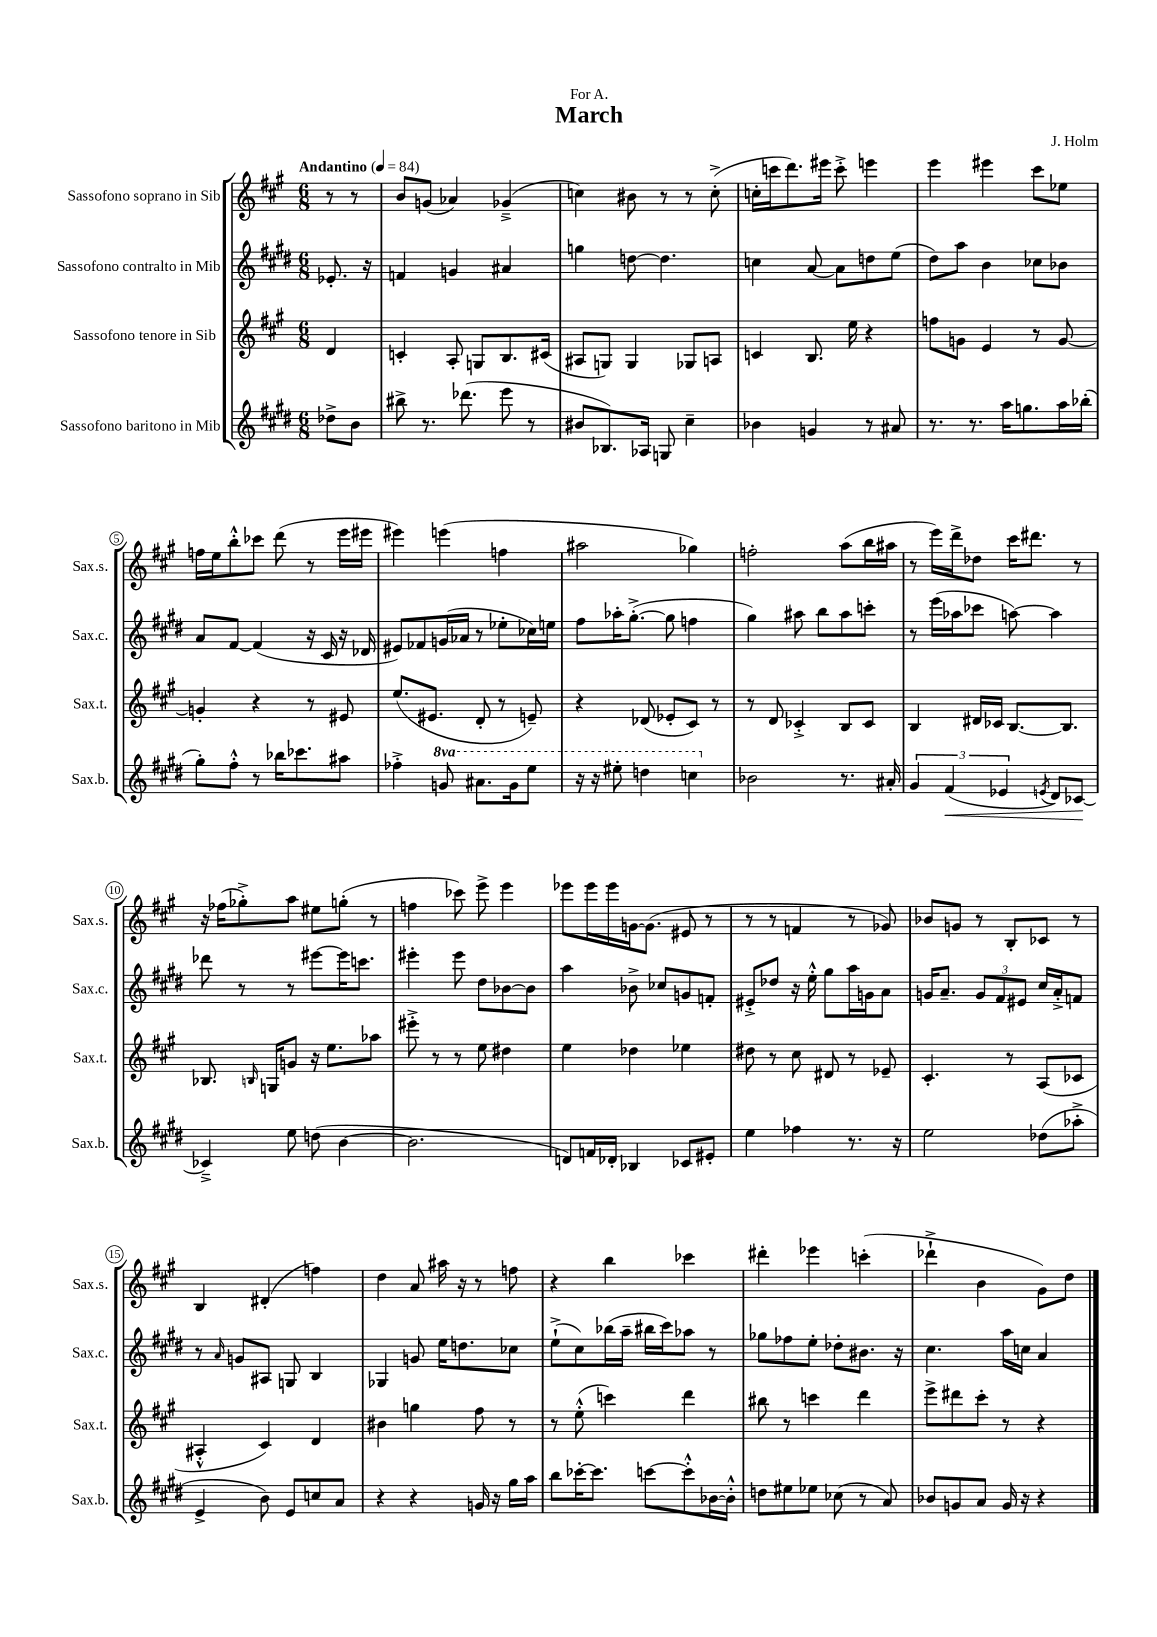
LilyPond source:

\header { title = "March" composer = "J. Holm" dedication = "For A." }
<<
\new StaffGroup <<
\new Staff = "s0" \with { instrumentName = "Sassofono soprano in Sib" shortInstrumentName = "Sax.s." } {
    \clef treble \key a \major \numericTimeSignature \time 6/8 \partial 4 \tempo "Andantino" 4 = 84
    \autoBeamOff r8 r8 |
    b'8[ g'8]( aes'4) ges'4--->( |
    c''4) bis'8 r8 r8 c''8-.->( |
    c''16[-. c'''16 d'''8.) eis'''16] c'''8-.-> e'''4 |
    e'''4 eis'''4 cis'''8[ ees''8] |
    f''16[ e''16 b''8-.-^ ces'''8] d'''8( r8 e'''16[ eis'''16] |
    eis'''4) e'''4( f''4 |
    ais''2 ges''4) |
    f''2-. a''8[( b''16 ais''16] |
    r8 e'''16[) d'''16-> des''8] cis'''16[ dis'''8.] r8 |
    r16 fes''16[( ges''8-.->) a''8] eis''8[ g''8]-.( r8 |
    f''4 ces'''8) e'''8-> e'''4 |
    ees'''8[ ees'''16 ees'''16 g'16~ g'8.]( eis'8 r8 |
    r8 r8 f'4 r8 ges'8) |
    bes'8[ g'8] r8 b8[-. ces'8] r8 |
    b4 dis'4-.( f''4) |
    d''4 a'8 ais''16 r16 r8 f''8 |
    r4 b''4 ces'''4 |
    dis'''4-. ees'''4 c'''4-.( |
    des'''4-!-> b'4 gis'8[) d''8] \bar "|." |
}
\new Staff = "s1" \with { instrumentName = "Sassofono contralto in Mib" shortInstrumentName = "Sax.c." } {
    \clef treble \key e \major \numericTimeSignature \time 6/8 \partial 4
    \autoBeamOff ees'8.-. r16 |
    f'4 g'4 ais'4 |
    g''4 d''8~ d''4. |
    c''4 a'8~ a'8[ d''8 e''8]( |
    dis''8[) a''8] b'4 ces''8[ bes'8] |
    a'8[ fis'8]~ fis'4( r16 cis'16 r16 des'16 |
    eis'8[) fes'8 g'16( aes'16] r8 ees''8[-. ces''16) e''16] |
    fis''8[ aes''16-. gis''8.]~-.->( gis''8 f''4 |
    gis''4) ais''8 b''8[ ais''8 c'''8]-. |
    r8 e'''16[( aes''16 ces'''8] a''8~) a''4 |
    des'''8 r8 r8 eis'''8[~ eis'''16 c'''8.] |
    eis'''4-. eis'''8 dis''8[ bes'8~ bes'8] |
    a''4 bes'8-> ces''8[ g'8 f'8]-. |
    eis'8[-.-> des''8] r16 e''16-.-^ gis''8[ a''16 g'16 a'8] |
    g'16[ a'8.]-- \tuplet 3/2 { g'8[ fis'8 eis'8] } cis''16[ a'16-.-> f'8] |
    r8 \grace { a'16 } g'8[ ais8] g8 b4 |
    ges4 g'8 e''16[ d''8. ces''8] |
    e''8[-!->( cis''8) bes''16( a''16]-- bis''16[ cis'''16) aes''8] r8 |
    ges''8[ fes''8 e''8]-. des''8[-. bis'8.] r16 |
    cis''4. a''16[ c''16] a'4 \bar "|." |
}
\new Staff = "s2" \with { instrumentName = "Sassofono tenore in Sib" shortInstrumentName = "Sax.t." } {
    \clef treble \key a \major \numericTimeSignature \time 6/8 \partial 4
    \autoBeamOff d'4 |
    c'4-. a8-. g8[ b8. cis'16]( |
    ais8[ g8]) g4 ges8[ a8] |
    c'4 b8. e''16 r4 |
    f''8[ g'8] e'4 r8 g'8~ |
    g'4-. r4 r8 eis'8 |
    e''8.[( eis'8.] d'8-. r8 e'8--) |
    r4 des'8( ees'8[-. cis'8]) r8 |
    r8 d'8 ces'4-.-> b8[ ces'8] |
    b4 dis'16[ ces'16] b8.[~ b8.] |
    bes8. \grace { b16 } g16[ g'8] r16 e''8.[ aes''8] |
    eis'''8-.-> r8 r8 e''8 dis''4 |
    e''4 des''4 ees''4 |
    dis''8 r8 cis''8 dis'8 r8 ees'8-- |
    cis'4.-. r8 a8[( ces'8] |
    ais4-.-^ cis'4) d'4 |
    bis'4 g''4 fis''8 r8 |
    r8 e''8-.-^( c'''4) d'''4 |
    bis''8 r8 c'''4 d'''4 |
    e'''8[-> dis'''8 cis'''8]-. r8 r4 \bar "|." |
}
\new Staff = "s3" \with { instrumentName = "Sassofono baritono in Mib" shortInstrumentName = "Sax.b." } {
    \clef treble \key e \major \numericTimeSignature \time 6/8 \set Staff.ottavationMarkups = #ottavation-simple-ordinals \partial 4
    \autoBeamOff des''8[-> b'8] |
    bis''8-> r8. des'''8.( e'''8 r8 |
    bis'8[ bes8.) aes16] g8 cis''4-- |
    bes'4 g'4 r8 ais'8 |
    r8. r8. a''16[ g''8. a''16 bes''16]-.( |
    gis''8[-.) fis''8]-.-^ r8 bes''16[ ces'''8. ais''8] |
    fes''4-.-> \ottava #1 g''8 ais''8.[ g''16 e'''8] |
    r16 r16 eis'''8-. d'''4 c'''4 \ottava #0 |
    bes'2 r8. ais'16-. |
    \tuplet 3/2 { gis'4 fis'4\<( ees'4 } \acciaccatura { e'8 } dis'8[) ces'8]~\! |
    ces'4---> e''8 d''8( b'4~ |
    b'2. |
    d'8[) f'16 des'16]-. bes4 ces'8[ eis'8]-. |
    e''4 fes''4 r8. r16 |
    e''2 des''8[( aes''8]-.-> |
    e'4-> b'8) e'8[ c''8 a'8] |
    r4 r4 g'16 r16 gis''16[ a''16] |
    b''8[ ces'''16~-. ces'''8.] c'''8[~ c'''8-.-^ bes'16~ bes'16]-.-^ |
    d''8[ eis''8 ees''8] ces''8( r8 a'8) |
    bes'8[ g'8 a'8] g'16 r16 r4 \bar "|." |
}
>>
>>
\layout { \context { \Score \override BarNumber.stencil = #(make-stencil-circler 0.1 0.3 ly:text-interface::print) } }
